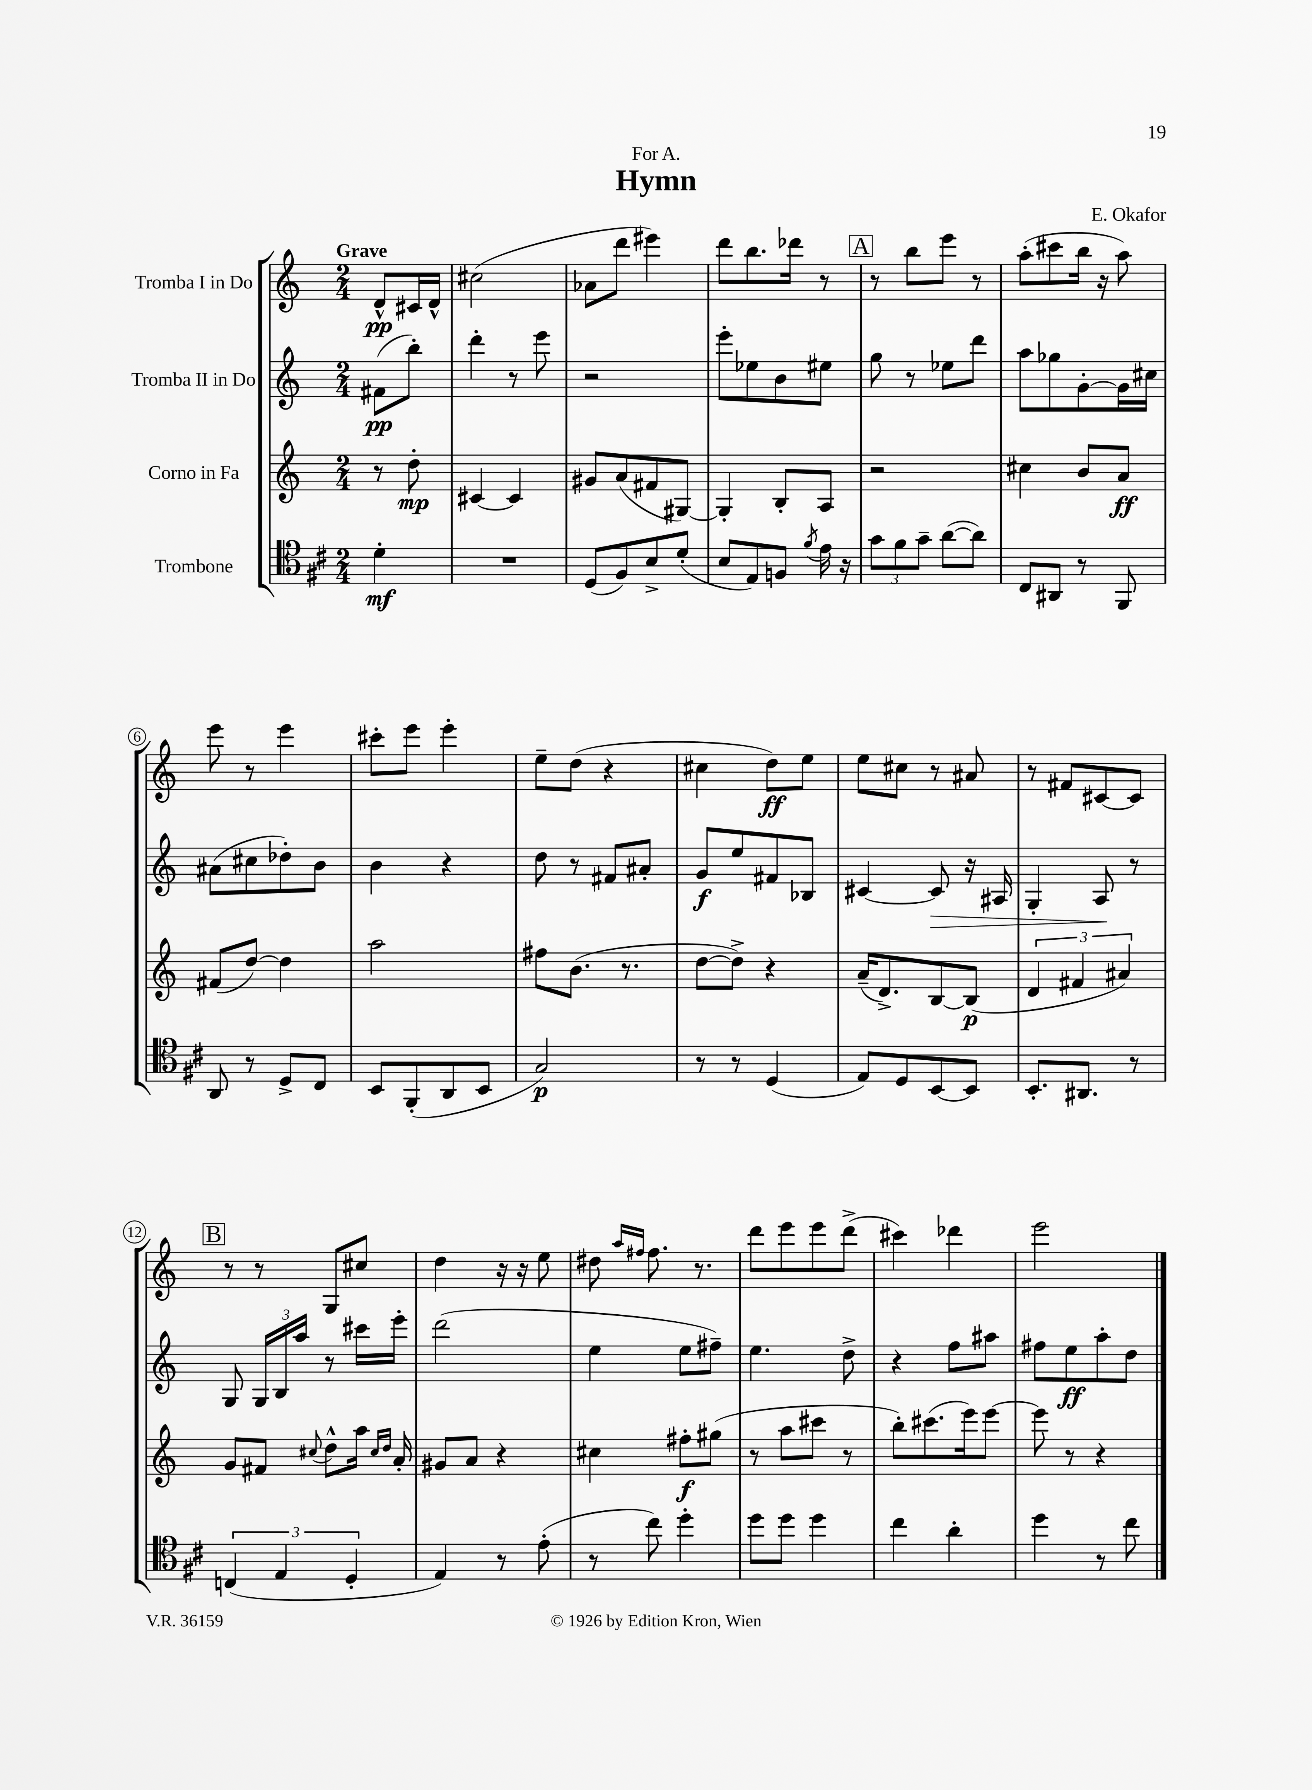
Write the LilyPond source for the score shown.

\header { title = "Hymn" composer = "E. Okafor" dedication = "For A." }
<<
\new StaffGroup <<
\new Staff = "s0" \with { instrumentName = "Tromba I in Do" } {
    \clef treble \key c \major \numericTimeSignature \time 2/4 \partial 4 \tempo "Grave"
    \autoBeamOff d'8[-^\pp cis'16 d'16]-^ |
    cis''2( |
    aes'8[ d'''8] eis'''4) |
    d'''8[ b''8. des'''16] r8 |
    \mark \markup { \box "A" } r8 b''8[ e'''8] r8 |
    a''8[-.( cis'''8 b''16] r16 a''8) |
    e'''8 r8 e'''4 |
    cis'''8[-. e'''8] e'''4-. |
    e''8[-- d''8]( r4 |
    cis''4 d''8[\ff) e''8] |
    e''8[ cis''8] r8 ais'8 |
    r8 fis'8[ cis'8~ cis'8] |
    \mark \markup { \box "B" } r8 r8 g8[ cis''8] |
    d''4 r16 r16 e''8 |
    dis''8 \grace { a''16[ fis''16] } fis''8. r8. |
    d'''8[ e'''8 e'''8 d'''8]->( |
    cis'''4) des'''4 |
    e'''2 \bar "|." |
}
\new Staff = "s1" \with { instrumentName = "Tromba II in Do" } {
    \clef treble \key c \major \numericTimeSignature \time 2/4 \partial 4
    \autoBeamOff fis'8[\pp( b''8]-.) |
    d'''4-. r8 e'''8 |
    r2 |
    e'''8[-. ees''8 b'8 eis''8] |
    \mark \markup { \box "A" } g''8 r8 ees''8[ d'''8] |
    a''8[ ges''8 g'8~-. g'16 cis''16] |
    ais'8[( cis''8 des''8-.) b'8] |
    b'4 r4 |
    d''8 r8 fis'8[ ais'8]-. |
    g'8[\f e''8 fis'8 bes8] |
    cis'4~ cis'8\> r16 ais16 |
    g4-. a8\! r8 |
    \mark \markup { \box "B" } g8 \tuplet 3/2 { g16[ b16 a''16] } r8 cis'''16[ e'''16]-. |
    d'''2( |
    e''4 e''8[ fis''8]--) |
    e''4. d''8-> |
    r4 f''8[ ais''8] |
    fis''8[ e''8\ff a''8-. d''8] \bar "|." |
}
\new Staff = "s2" \with { instrumentName = "Corno in Fa" } {
    \clef treble \key c \major \numericTimeSignature \time 2/4 \partial 4
    \autoBeamOff r8 d''8-.\mp |
    cis'4~ cis'4 |
    gis'8[ a'8( fis'8 gis8]~) |
    gis4-. b8[-. a8] |
    \mark \markup { \box "A" } r2 |
    cis''4 b'8[ a'8]\ff |
    fis'8[( d''8]~) d''4 |
    a''2 |
    fis''8[ b'8.]( r8. |
    d''8[~ d''8]->) r4 |
    a'16[--( d'8.->) b8~ b8]\p( |
    \tuplet 3/2 { d'4 fis'4 ais'4) } |
    \mark \markup { \box "B" } g'8[ fis'8] \appoggiatura { cis''8 } d''8[-^ a''16] \grace { cis''16[ d''16] } a'16-. |
    gis'8[ a'8] r4 |
    cis''4 fis''8[-.\f gis''8]( |
    r8 a''8[ cis'''8] r8 |
    b''8[-.) cis'''8.( e'''16) e'''8]~ |
    e'''8 r8 r4 \bar "|." |
}
\new Staff = "s3" \with { instrumentName = "Trombone" } {
    \clef tenor \key d \major \numericTimeSignature \time 2/4 \partial 4
    \autoBeamOff d'4-.\mf |
    R2 |
    d8[( fis8) b8-> d'8]-.( |
    b8[ e8) f8] \acciaccatura { fis'8 } e'16 r16 |
    \mark \markup { \box "A" } \tuplet 3/2 { g'8[ fis'8 g'8]-- } a'8[~( a'8]) |
    cis8[ ais,8] r8 fis,8 |
    a,8 r8 d8[-> cis8] |
    b,8[ fis,8-.( a,8 b,8] |
    g2\p) |
    r8 r8 d4( |
    e8[) d8 b,8~ b,8] |
    b,8.[-. ais,8.] r8 |
    \mark \markup { \box "B" } \tuplet 3/2 { c4( e4 d4-. } |
    e4) r8 e'8-.( |
    r8 cis''8) d''4-. |
    d''8[ d''8] d''4 |
    cis''4 a'4-. |
    d''4 r8 cis''8 \bar "|." |
}
>>
>>
\layout { \context { \Score \override BarNumber.stencil = #(make-stencil-circler 0.1 0.3 ly:text-interface::print) } }
